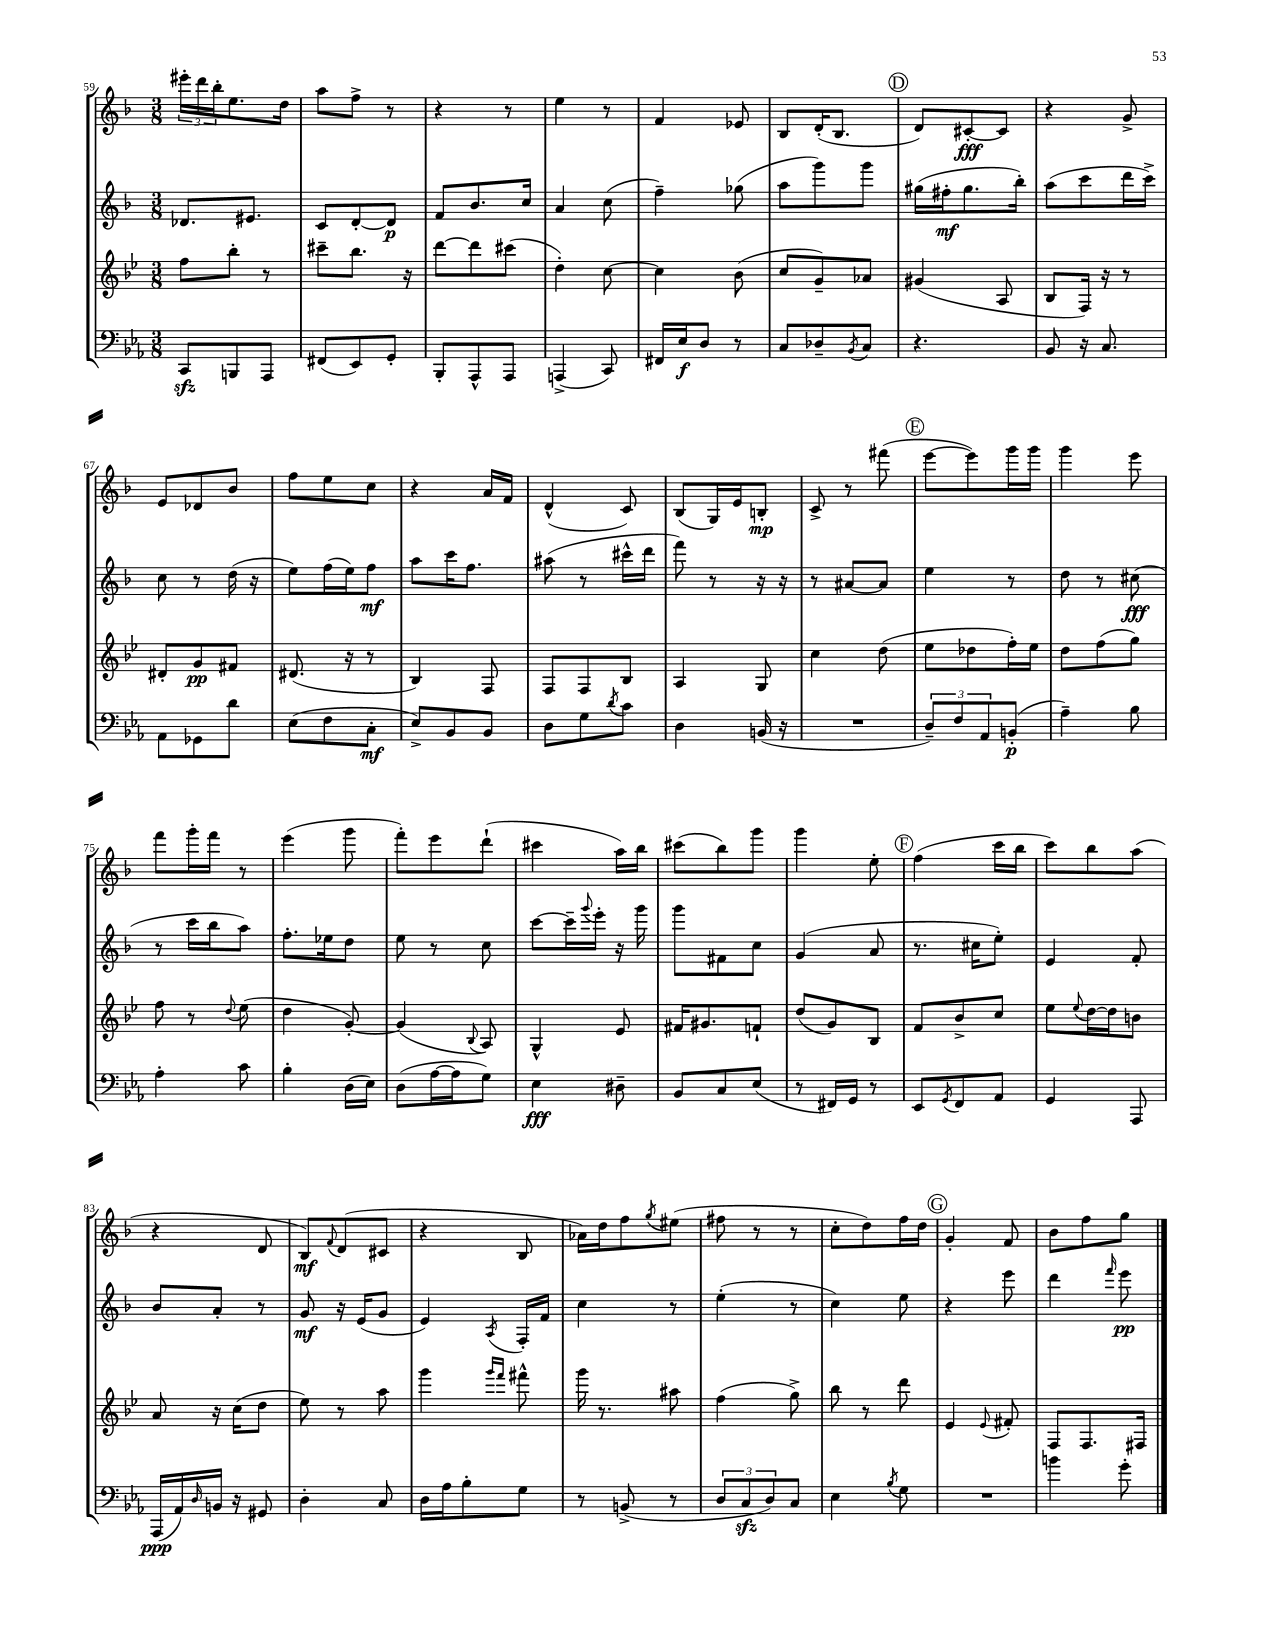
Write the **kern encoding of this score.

**kern	**kern	**kern	**kern
*staff4	*staff3	*staff2	*staff1
*clefF4	*clefG2	*clefG2	*clefG2
*k[b-e-a-]	*k[b-e-]	*k[b-]	*k[b-]
*M3/8	*M3/8	*M3/8	*M3/8
8CC/L	8ff\L	8.d-/L	24eee#'\LL
.	.	.	24ddd\
.	.	.	24bb-'\J
8BBB/	8bb-'\J	.	8.ee\
.	.	8.e#/J	.
8AAA-/J	8r	.	.
.	.	.	16dd\Jk
=	=	=	=
(8FF#/L	8ccc#~\L	8c/L	8aa\L
8EE-/)	8.bb-\J	[8d'/	8ff^\J
8GG'/J	.	8d/]J	8r
.	16r	.	.
=	=	=	=
8BBB-'/L	[8ddd\L	8f/L	4r
8AAA-^^/	8ddd\]	8.b-/	.
8AAA-/J	(8ccc#\J	.	8r
.	.	16cc/Jk	.
=	=	=	=
(4AAA^/	4dd'\)	4a/	4ee\
8CC/)	[8cc\	(8cc\	8r
=	=	=	=
16FF#/LL	4cc\]	4ff~\)	4f/
16E-/J	.	.	.
8D/J	.	.	.
8r	(8b-\	(8gg-\	8e-/
=	=	=	=
8C/L	8cc/L	8aa\L	8B-/L
8D-~/	8g~/)	8ggg\)	(16d'/K
.	.	.	8.B-/J
8qBB-/	.	.	.
8C/J	8a-/J	8ggg\J	.
=	=	=	=
4.r	(4g#/	(16gg#\LL	8d/L)
.	.	16ff#'\J	.
.	.	8.gg#\	[8c#'/
.	8A/	.	8c#/]J
.	.	16bb-'\Jk)	.
=	=	=	=
8BB-/	8B-/L	(8aa\L	4r
16r	16F/Jk)	8ccc\	.
8.C/	16r	.	.
.	8r	16ddd\L	8g^/
.	.	16ccc^\JJ)	.
=	=	=	=
8AA-\L	8d#'/L	8cc\	8e/L
8GG-\	8g/	8r	8d-/
8d\J	8f#/J	(16dd\	8b-/J
.	.	16r	.
=	=	=	=
(8E-\L	(8.d#/	8ee\L)	8ff\L
8F\	.	(16ff\L	8ee\
.	16r	16ee\J)	.
8C'\J	8r	8ff\J	8cc\J
=	=	=	=
8E-^/L)	4B-/)	8aa\L	4r
8BB-/	.	16ccc\K	.
.	.	8.ff\J	.
8BB-/J	8F/	.	16a/LL
.	.	.	16f/JJ
=	=	=	=
8D\L	8F/L	(8aa#\	(4d^^/
8G\	8F/	8r	.
8qd/	.	.	.
8c\J	8B-/J	16ccc#^^\LL	8c/)
.	.	16ddd\JJ	.
=	=	=	=
4D\	4A/	8fff\)	(8B-/L
.	.	8r	16G/L)
.	.	.	16e/J
(16BB/	8G/	16r	8B'/J
16r	.	16r	.
=	=	=	=
4.r	4cc\	8r	8c^/
.	.	[8a#/L	8r
.	(8dd\	8a#/]J	(8fff#\
=	=	=	=
12D~/L)	8ee-\L	4ee\	[8eee\L
12F/	.	.	.
.	8dd-\	.	8eee\])
12AA-/	.	.	.
(8BB'/J	16ff'\L)	8r	16ggg\L
.	16ee-\JJ	.	16ggg\JJ
=	=	=	=
4A-~\)	8dd\L	8dd\	4ggg\
.	(8ff\	8r	.
8B-\	8gg\J)	(8cc#\	8eee\
=	=	=	=
4A-'\	8ff\	8r	8fff\L
.	8r	16ccc\LL	16ggg'\L
.	.	16bb-\J	16fff\JJ
.	8qqdd/	.	.
8c\	(8ee-\	8aa\J)	8r
=	=	=	=
4B-'\	4dd\	8.ff'\L	(4eee\
.	.	16ee-\k	.
(16D\LL	[8g'/)	8dd\J	8ggg\
16E-\JJ)	.	.	.
=	=	=	=
(8D\L	(4g/]	8ee\	8fff'\L)
[16A-\L	.	8r	8eee\
16A-\]J	.	.	.
.	8qqB-/	.	.
8G\J)	8A/)	8cc\	(8ddd`\J
=	=	=	=
4E-\	4G^^/	[8ccc\L	4ccc#\
.	.	16ccc~\]L	.
.	.	8qqggg/	.
.	.	16eee'\JJ	.
8D#~\	8e-/	16r	16aa\LL)
.	.	16ggg\	16bb-\JJ
=	=	=	=
8BB-/L	16f#/LK	8ggg\L	(8ccc#\L
.	8.g#/	.	.
8C/	.	8f#\	8bb-\)
(8E-/J	8f`/J	8cc\J	8ggg\J
=	=	=	=
8r	(8dd/L	(4g/	4ggg\
16FF#/LL)	8g/)	.	.
16GG/JJ	.	.	.
8r	8B-/J	8a/	8ee'\
=	=	=	=
8EE-/L	8f/L	8.r	(4ff\
8qGG/	.	.	.
8FF/	8b-^/	.	.
.	.	16cc#\LK	.
8AA-/J	8cc/J	8ee'\J)	16ccc\LL
.	.	.	16bb-\JJ
=	=	=	=
4GG/	8ee-\L	4e/	8ccc\L)
.	8qqee-/	.	.
.	[16dd\L	.	8bb-\
.	16dd\]J	.	.
8AAA-/	8b\J	8f'/	(8aa\J
=	=	=	=
(16AAA-/LL	8a/	8b-/L	4r
16AA-/)	.	.	.
16qqD/	.	.	.
16BB/JJ	16r	8a'/J	.
16r	(16cc\LK	.	.
8GG#/	8dd\J	8r	8d/
=	=	=	=
4D'\	8ee-\)	8g/	8B-/L)
.	.	.	8qqf/
.	8r	16r	(8d/
.	.	(16e/LK	.
8C/	8aa\	8g/J	8c#/J
=	=	=	=
16D\LL	4ggg\	4e/)	4r
16A-\J	.	.	.
8B-'\	.	.	.
.	16qqggg/LL	.	.
.	16qqfff/JJ	8qA/	.
8G\J	8fff#^^\	16F'/LL	8B-/
.	.	16f/JJ	.
=	=	=	=
8r	16ggg\	4cc\	16a-\LL)
.	8.r	.	16dd\J
(8BB^/	.	.	8ff\
.	.	.	8qgg/
8r	8aa#\	8r	(8ee#\J
=	=	=	=
12D/L	(4ff\	(4ee'\	8ff#\
12C/	.	.	.
.	.	.	8r
12D/)	.	.	.
8C/J	8gg^\)	8r	8r
=	=	=	=
4E-\	8bb-\	4cc\)	8cc'\L
.	8r	.	8dd\)
8qB-/	.	.	.
8G\	8ddd\	8ee\	16ff\L
.	.	.	16dd\JJ
=	=	=	=
4.r	4e-/	4r	4g'/
.	8qqe-/	.	.
.	8f#'/	8eee\	8f/
=	=	=	=
4b\	8F/L	4ddd\	8b-\L
.	8.F/	.	8ff\
.	.	16qqfff/	.
8g'\	.	8eee\	8gg\J
.	16F#/Jk	.	.
==	==	==	==
*-	*-	*-	*-
